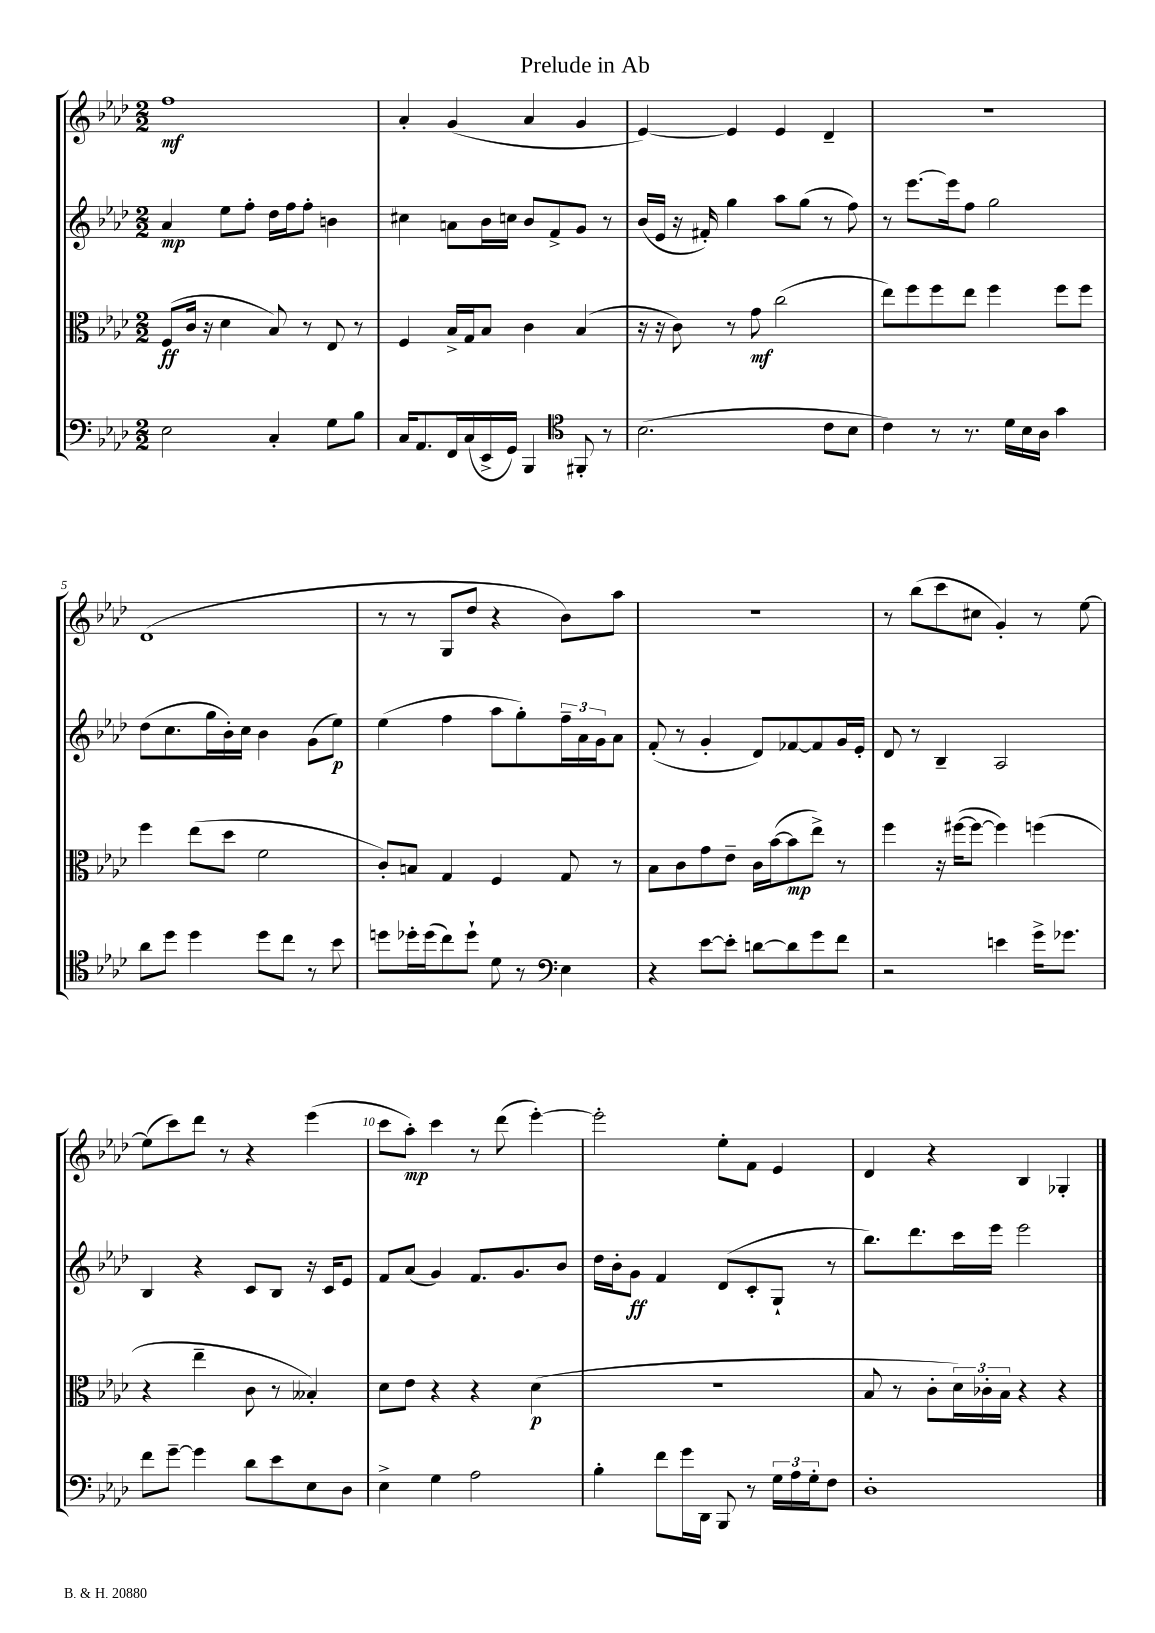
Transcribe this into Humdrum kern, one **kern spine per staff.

**kern	**kern	**dynam	**kern	**dynam	**kern	**dynam
*part4	*part3	*part3	*part2	*part2	*part1	*part1
*staff4	*staff3	*staff3	*staff2	*staff2	*staff1	*staff1
*clefF4	*clefC3	*	*clefG2	*	*clefG2	*
*k[b-e-a-d-]	*k[b-e-a-d-]	*	*k[b-e-a-d-]	*	*k[b-e-a-d-]	*
*M2/2	*M2/2	*	*M2/2	*	*M2/2	*
=1	=1	=1	=1	=1	=1	=1
2E-\	(8F/L	ff	4a-/	mp	1ff	mf
.	16c/Jk	.	.	.	.	.
.	16r	.	.	.	.	.
.	4d-\	.	8ee-\L	.	.	.
.	.	.	8ff'\J	.	.	.
4C'/	8B-/)	.	16dd-\LL	.	.	.
.	.	.	16ff\J	.	.	.
.	8r	.	8ff'\J	.	.	.
8G\L	8E-/	.	4bn\	.	.	.
8B-\J	8r	.	.	.	.	.
=2	=2	=2	=2	=2	=2	=2
16C/KL	4F/	.	4cc#X\	.	4a-'/	.
8.AA-/	.	.	.	.	.	.
16FF/L	16B-^/LL	.	8an\L	.	(4g/	.
(16C/	16G/J	.	.	.	.	.
16EE-^/	8B-/J	.	16b-\L	.	.	.
16GG/JJ)	.	.	16ccn\JJ	.	.	.
4BBB-/	4c\	.	8b-/L	.	4a-/	.
.	.	.	8f^/	.	.	.
*clefC4	*	*	*	*	*	*
8FF#X'/	(4B-/	.	8g/J	.	4g/	.
8r	.	.	8r	.	.	.
=3	=3	=3	=3	=3	=3	=3
(2.B-\	16r	.	(16b-/LL	.	[4e-/)	.
.	16r	.	16e-/JJ	.	.	.
.	8c\)	.	16r	.	.	.
.	.	.	16f#X'/)	.	.	.
.	8r	.	4gg\	.	4e-/]	.
.	8g\	mf	.	.	.	.
.	(2cc\	.	8aa-\L	.	4e-/	.
.	.	.	(8gg\J	.	.	.
8c\L	.	.	8r	.	4d-~/	.
8B-\J	.	.	8ff\)	.	.	.
=4	=4	=4	=4	=4	=4	=4
4c\)	8ee-\L)	.	8r	.	1r	.
.	8ff\	.	[8.eee-\L	.	.	.
8r	8ff\	.	.	.	.	.
.	.	.	16eee-\k]	.	.	.
8.r	8ee-\J	.	8ff\J	.	.	.
.	4ff\	.	2gg\	.	.	.
16d-\LL	.	.	.	.	.	.
16B-\	.	.	.	.	.	.
16A-\JJ	.	.	.	.	.	.
4g\	8ff\L	.	.	.	.	.
.	8ff\J	.	.	.	.	.
!!LO:LB:g=z
=5	=5	=5	=5	=5	=5	=5
8a-\L	4ff\	.	(8dd-\L	.	(1d-	.
8dd-\J	.	.	8.cc\	.	.	.
4dd-\	(8ee-\L	.	.	.	.	.
.	.	.	16gg\L	.	.	.
.	8dd-\J	.	16b-'\)	.	.	.
.	.	.	16cc\JJ	.	.	.
8dd-\L	2f\	.	4b-\	.	.	.
8cc\J	.	.	.	.	.	.
8r	.	.	(8g\L	.	.	.
8b-\	.	.	8ee-\J)	p	.	.
=6	=6	=6	=6	=6	=6	=6
8ddn\L	8c'/L)	.	(4ee-\	.	8r	.
16dd-X'\L	8Bn/J	.	.	.	8r	.
(16dd-\J	.	.	.	.	.	.
8cc\)	4G/	.	4ff\	.	8G/L	.
8dd-`\J	.	.	.	.	8dd-/J	.
8d-\	4F/	.	8aa-\L	.	4r	.
8r	.	.	8gg'\)	.	.	.
*clefF4	*	*	*	*	*	*
4E-\	8G/	.	24ff~\L	.	8b-\L)	.
.	.	.	24a-\	.	.	.
.	.	.	24g\J	.	.	.
.	8r	.	8a-\J	.	8aa-\J	.
=7	=7	=7	=7	=7	=7	=7
4r	8B-\L	.	(8f'/	.	1r	.
.	8c\	.	8r	.	.	.
[8e-\L	8g\	.	4g'/	.	.	.
8e-'\J]	8e-~\J	.	.	.	.	.
[8dn\L	16c\LL	.	8d-/L)	.	.	.
.	([16b-\J	.	.	.	.	.
8d\]	8b-\]	mp	[8f-X/	.	.	.
8g\	8ee-^\J)	.	8f-/]	.	.	.
8f\J	8r	.	16g/L	.	.	.
.	.	.	16e-'/JJ	.	.	.
=8	=8	=8	=8	=8	=8	=8
2r	4ff\	.	8d-/	.	8r	.
.	.	.	8r	.	(8bb-\L	.
.	16r	.	4B-~/	.	8ccc\	.
.	([16ff#X\KL	.	.	.	.	.
.	8ff#\J_	.	.	.	8cc#X\J	.
4en\	4ff#\])	.	2A-/	.	4g'/)	.
16g^\KL	(4ffn\	.	.	.	8r	.
8.g-X\J	.	.	.	.	.	.
.	.	.	.	.	[8ee-\	.
!!LO:LB:g=z
=9	=9	=9	=9	=9	=9	=9
8f\L	4r	.	4B-/	.	(8ee-\L]	.
[8g~\J	.	.	.	.	8ccc\)	.
4g\]	4ee-~\	.	4r	.	8ddd-\J	.
.	.	.	.	.	8r	.
8d-\L	8c\	.	8c/L	.	4r	.
8e-\	8r	.	8B-/J	.	.	.
8E-\	4B--X'/)	.	16r	.	(4eee-\	.
.	.	.	16c/KL	.	.	.
8D-\J	.	.	8e-/J	.	.	.
=10	=10	=10	=10	=10	=10	=10
4E-^\	8d-\L	.	8f/L	.	8ccc\L	.
.	8e-\J	.	(8a-/J	.	8aa-'\J)	mp
4G\	4r	.	4g/)	.	4ccc\	.
2A-\	4r	.	8.f/L	.	8r	.
.	.	.	.	.	(8ddd-\	.
.	.	.	8.g/	.	.	.
.	(4d-\	p	.	.	[4eee-'\)	.
.	.	.	8b-/J	.	.	.
=11	=11	=11	=11	=11	=11	=11
4B-'\	1r	.	16dd-\LL	.	2eee-'\]	.
.	.	.	16b-'\J	.	.	.
.	.	.	8g\J	ff	.	.
8f\L	.	.	4f/	.	.	.
16g\L	.	.	.	.	.	.
16DD-\JJ	.	.	.	.	.	.
8BBB-/	.	.	(8d-/L	.	8ee-'\L	.
8r	.	.	8c'/	.	8f\J	.
24G\LL	.	.	8G`/J	.	4e-/	.
24A-\	.	.	.	.	.	.
24G'\J	.	.	.	.	.	.
8F\J	.	.	8r	.	.	.
=12	=12	=12	=12	=12	=12	=12
1D-'	8B-/	.	8.bb-\L)	.	4d-/	.
.	8r	.	.	.	.	.
.	.	.	8.ddd-\	.	.	.
.	8c'\L	.	.	.	4r	.
.	24d-\L)	.	16ccc\L	.	.	.
.	24c-X'\	.	.	.	.	.
.	.	.	16eee-\JJ	.	.	.
.	24B-\JJ	.	.	.	.	.
.	4r	.	2eee-\	.	4B-/	.
.	4r	.	.	.	4G-X'/	.
==	==	==	==	==	==	==
*-	*-	*-	*-	*-	*-	*-
